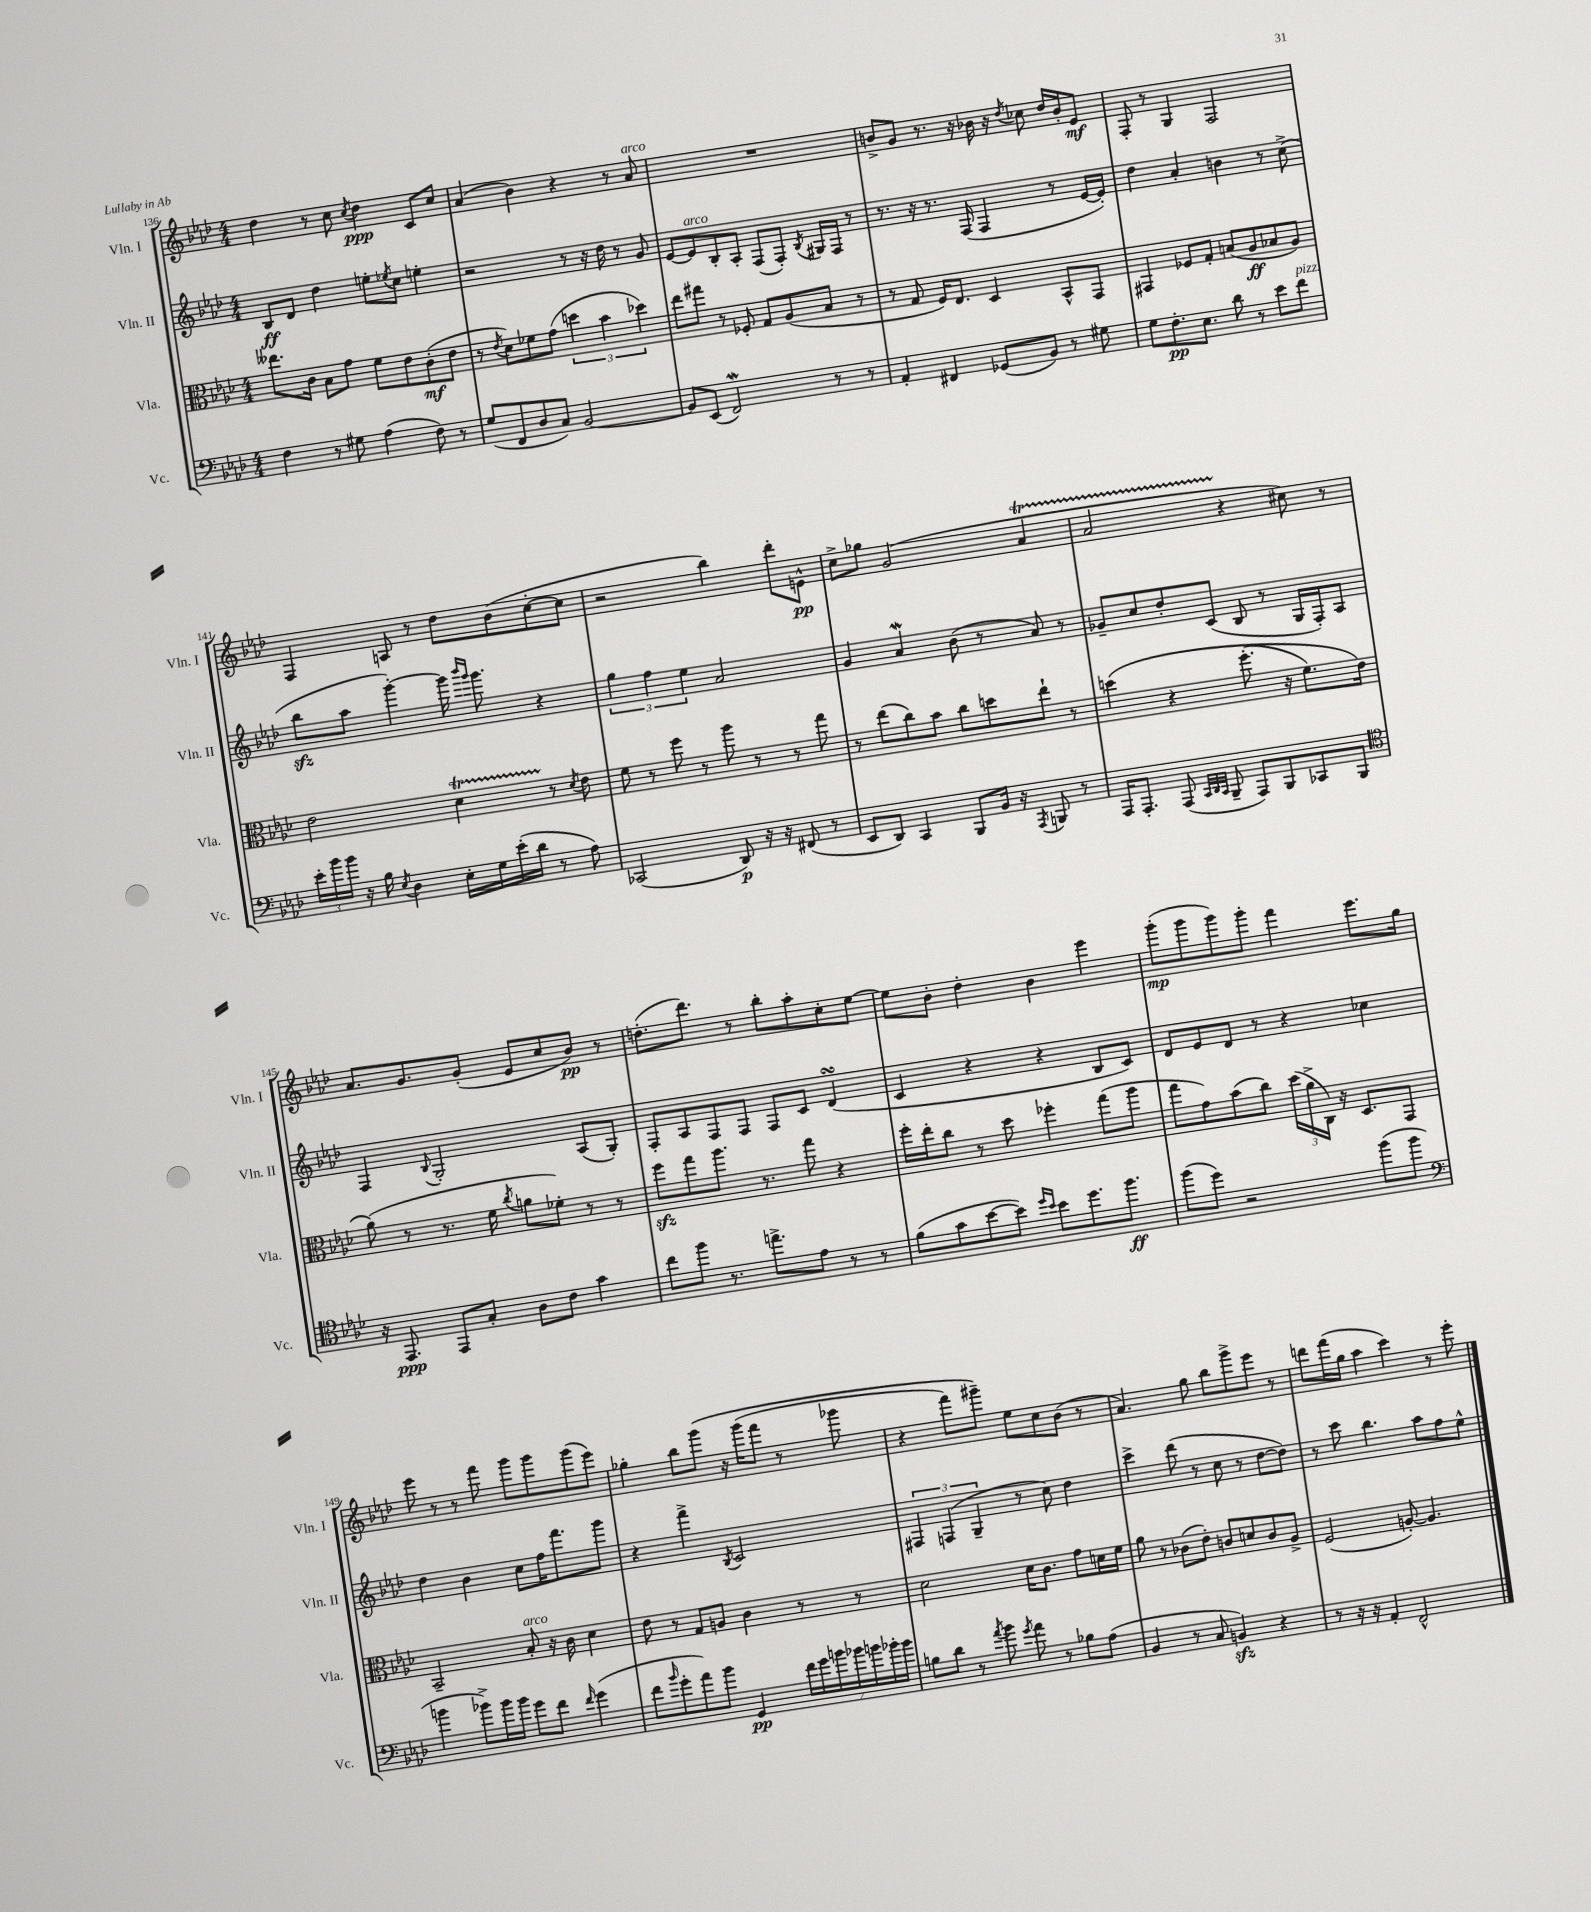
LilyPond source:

<<
\new StaffGroup <<
\new Staff = "s0" \with { instrumentName = "Vln. I" shortInstrumentName = "Vln. I" } {
    \clef treble \key aes \major \numericTimeSignature \time 4/4
    des''4 r8 c''8 \acciaccatura { c''8 } des''4\ppp c'8 c''8 |
    aes'4( bes'4) r4 r8 aes'8^\markup { \italic "arco" } |
    R1 |
    b'8-> g'8 r8. r16 bes'16 r16 \acciaccatura { des''8 } ces''8 des''16 bes'16-. ees'8\mf |
    f8-. r8 g4 f2 |
    f4 a8 r8 des''8 bes'8( c''8~-. c''8 |
    r2 bes''4) des'''8-. e'8-^\pp |
    c''8-> ges''8 g'2( aes'4\startTrillSpan |
    aes'2 r4\stopTrillSpan cis''8) r8 |
    aes'8. g'8. g'8-.( ees'8 c''8 bes'8\pp) r8 |
    d''8.-.( des'''8.) r8 bes''8-. aes''8-. c''8-. ees''8~ |
    ees''8 bes'8-. des''4-. bes'4 ees'''4 |
    g'''8-.\mp( g'''8 g'''8) g'''8-. f'''4 ees'''8. g''16 |
    ees'''8 r8 r8 f'''8 g'''8 g'''8 g'''8( ees'''8) |
    ges''4-. bes''8 g'''8\( r16 g'''16( f'''8 r8 ges'''8 |
    r4 f'''8) gis'''8--\) ees''8 c''8 bes'8( r8 |
    aes'4.) g''8 bes''8 g'''8-> ees'''8 r8 |
    d'''8 f'''16( g''16 aes''4 c'''4) r8 ees'''8-. \bar "|." |
}
\new Staff = "s1" \with { instrumentName = "Vln. II" shortInstrumentName = "Vln. II" } {
    \clef treble \key aes \major \numericTimeSignature \time 4/4
    bes8\ff des'8 des''4 e''8-. \acciaccatura { ees''8 } c''8 e''4-. |
    r2 r8 r16 des''16 r8 g'8 |
    ees'8~ ees'8^\markup { \italic "arco" } bes8-. aes8-. f8( f8-.) \acciaccatura { bes8 } gis16 f16 r8 |
    r8. r16 r8. f16( f4 r8 ees'16~ ees'16-.) |
    des''4 aes'4-. b'4 r8 c''8->( |
    bes''8\sfz aes''8 g'''4~-.) g'''16 \grace { bes'''16 g'''16 } g'''8. r4 |
    \tuplet 3/2 { g''4 f''4 ees''4 } aes'2 |
    g'4 aes'4\mordent bes'8( r8 aes'8) r8 |
    ges'8-- c''8 des''8-. c'8( bes8 r8 g16 f16-.) aes8 |
    f4 \appoggiatura { bes8 } g2-. aes8( g8-.) |
    f8-. aes8 f8 f8 f8 c'8 des'4\turn( |
    c'4 r4 r4 bes8 c'8) |
    des'8 ees'8 des'8 r8 r4 ces''4 |
    des''4 bes'4 c''8 f''16 f'''8. g'''8 |
    r4 f'''4-> \acciaccatura { bes8 } c'2 |
    \tuplet 3/2 { fis4 f4( g4-- } r8 c''8) des''4 |
    c'''4-> des'''8( r8 c''8 r8 des''8~ des''8) |
    r8 c'''8 bes''4. aes''8 f''8 ees''8-^ \bar "|." |
}
\new Staff = "s2" \with { instrumentName = "Vla." shortInstrumentName = "Vla." } {
    \clef alto \key aes \major \numericTimeSignature \time 4/4
    eeses''8. c'16 bes8 g'8 f'8 ees'8 c'8-.\mf( ees'8 |
    r8 \acciaccatura { ees'8 } des'8) fes'8 g'8( \tuplet 3/2 { d''4 bes'4 des''4) } |
    ees''8 gis''8 r8 fes8-. g8 aes8( bes8 r8 |
    r8 g8 f16) ees8. des4 bes,8-^ g,8 |
    gis,4 fes8 g8-. b8( aes8\ff bes8 aes8) |
    ees'2 des'4\startTrillSpan r8\stopTrillSpan \acciaccatura { des'8 } ees'8 |
    f'8 r8 f''8 r8 aes''8 r8 r8 g''8 |
    r8 ees''8( c''8) bes'8 c''8 d''8 ees''8-! r8 |
    d''4\( r4 f''8.-.( r16 f'8.) ees'16 |
    aes'8(\) r8 r8. f'16 \acciaccatura { c''8 } a'8 fes'8-.) r8 r8 |
    f''8\sfz g''8 aes''8. r8. g''8 r4 |
    f''16-. ees''16-. c''8 r8 des''8 fes''4-. g''8( aes''8 |
    g''8 g'8) bes'8( c''8) \tuplet 3/2 { des''16( aes'16-> c16) } r16 des8. g,8 |
    bes,2-- bes8-.^\markup { \italic "arco" } r16 c'16 des'4 |
    ees'8 r8 g8 a8 c'4 r8 r8 |
    des'2 des'16 c'8. g'8 d'16 f'16 |
    aes'8 r8 ces'8( ees'8-.) c'8 d'8 c'8 aes8-> |
    f2( a8~-.) a4. \bar "|." |
}
\new Staff = "s3" \with { instrumentName = "Vc." shortInstrumentName = "Vc." } {
    \clef bass \key aes \major \numericTimeSignature \time 4/4
    f4 r8 gis8 aes4( f8) r8 |
    g8( f,8 des8 c8) bes,2~ |
    bes,8 ees,8( f,2\mordent) r8 r8 |
    aes,4-. fis,4 ges,8( bes,8) r8 gis8 |
    g8 f8.-.\pp ees8. des'8 r8 ees'8 f'8^\markup { \italic "pizz." } |
    \tuplet 3/2 { ees'16-. bes'16 bes'16 } r16 bes16 \acciaccatura { ees8 } des4 ees16-. g16 ees'16-.( des'16 r8 aes8) |
    ces,2( des,8\p) r16 r16 fis,8( r8 |
    ees,8 des,8) c,4 bes,,8 bes,16 r16 \acciaccatura { aes,,8 } b,,8 r8 |
    aes,,16 aes,,8.-. aes,,8( \grace { c,32 des,32 c,32 } bes,,8-- aes,,8) bes,,8 ces,8 bes,,8 |
    \clef tenor r16 ees,8.\ppp ees,8 g8-. aes8 c'8 g'4 |
    c''8 f''8 r8. e''8.-> ees'8 r8 r8 |
    f'8( g'8 bes'8~ bes'8) \grace { des''16 bes'16 } bes'8 des''8. f''8.\ff |
    f''8( des''8) r2 f''8( f''8 |
    \clef bass b'4 bes'8->) bes'16 bes'16 g'8 f'8 \grace { f'16 } g'4( |
    f'8 \grace { bes'16 } g'8-. aes'8) bes'8 g,4\pp \tuplet 7/4 { f'16 g'16 b'16 bes'16 b'16 bes'16-. bes'16 } |
    b8 des'8 r8 \acciaccatura { aes'8 } bes'8 \acciaccatura { g'8 } aes'8 r8 bes8 aes8( |
    bes,4 r8 c8 b,4\sfz) r4 |
    r8 r16 r16 aes,4-. f,2-^ \bar "|." |
}
>>
>>
\layout { \context { \Score currentBarNumber = #136 } }
